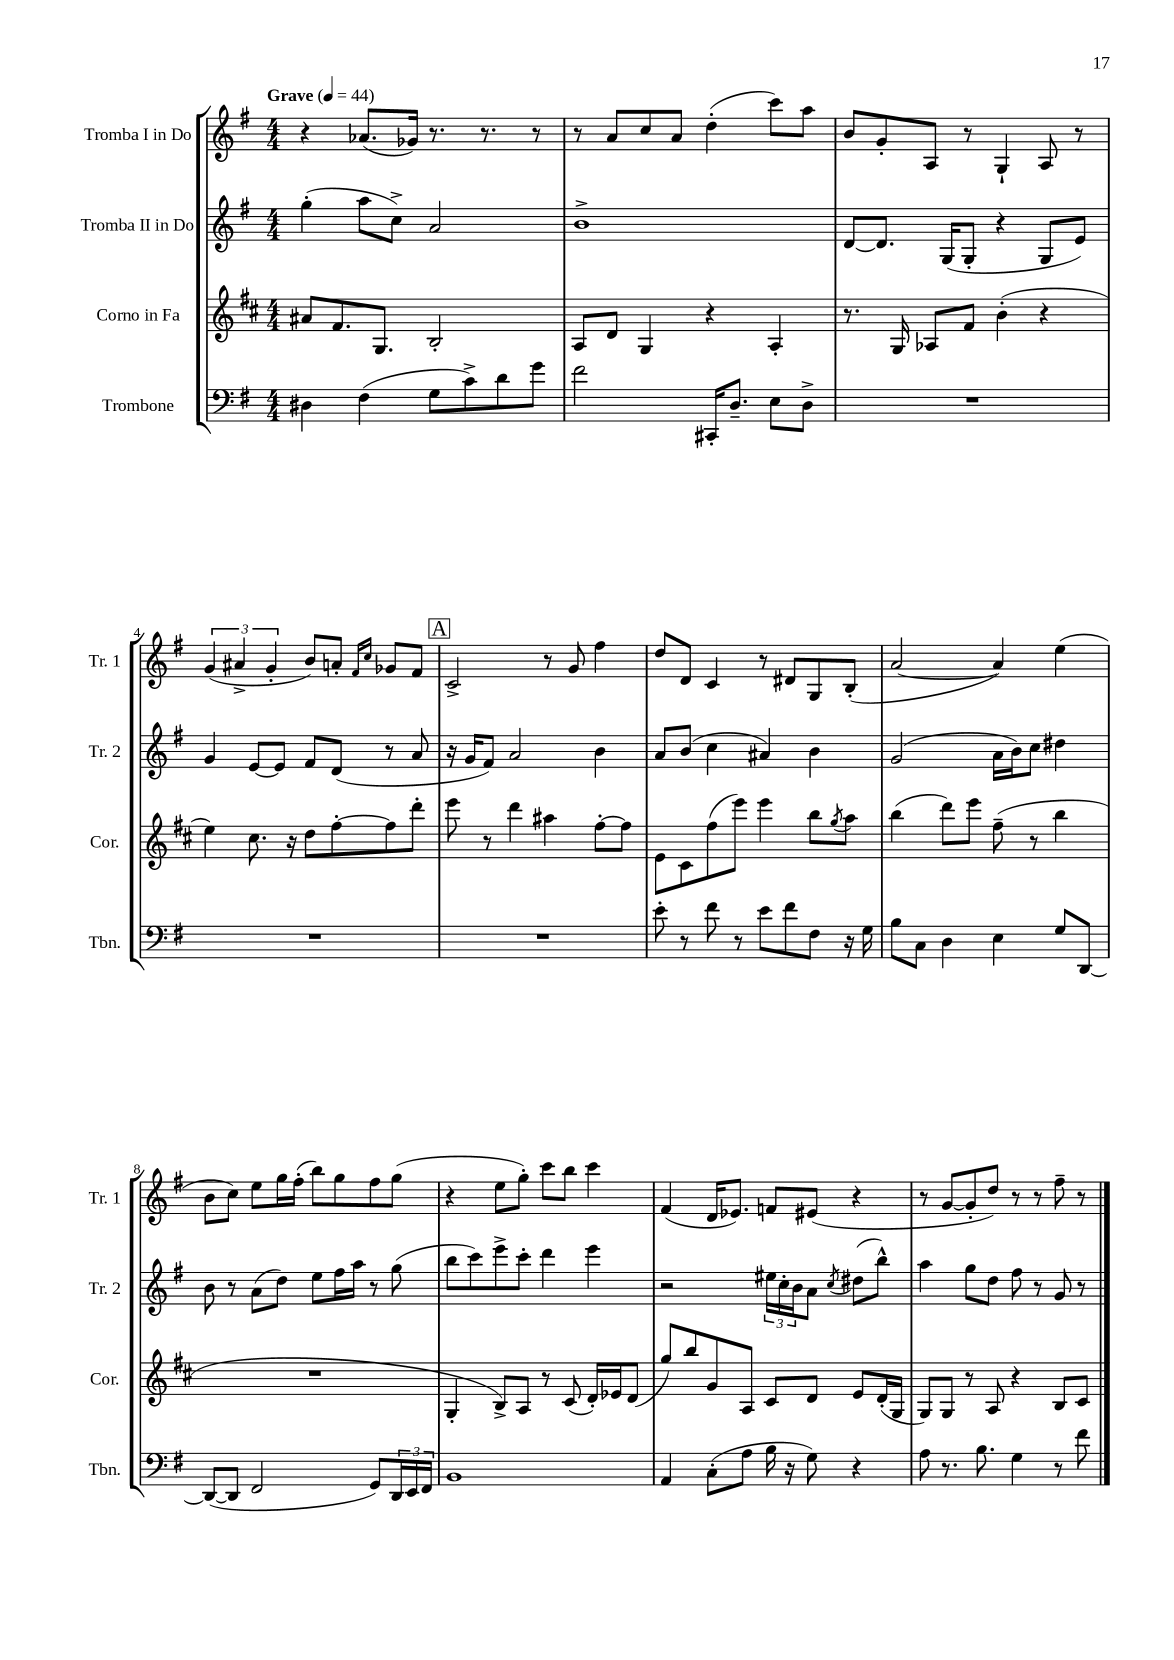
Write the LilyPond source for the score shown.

<<
\new StaffGroup <<
\new Staff = "s0" \with { instrumentName = "Tromba I in Do" shortInstrumentName = "Tr. 1" } {
    \clef treble \key g \major \numericTimeSignature \time 4/4 \tempo "Grave" 4 = 44
    r4 aes'8.( ges'16) r8. r8. r8 |
    r8 a'8 c''8 a'8 d''4-.( c'''8) a''8 |
    b'8 g'8-. a8 r8 g4-! a8 r8 |
    \tuplet 3/2 { g'4( ais'4-> g'4-. } b'8) a'8-. \grace { fis'16 c''16 } ges'8 fis'8 |
    \mark \markup { \box "A" } c'2-> r8 g'8 fis''4 |
    d''8 d'8 c'4 r8 dis'8 g8 b8-.( |
    a'2~ a'4) e''4( |
    b'8 c''8) e''8 g''16 fis''16-.( b''8) g''8 fis''8 g''8( |
    r4 e''8 g''8-.) c'''8 b''8 c'''4 |
    fis'4( d'16 ees'8.) f'8 eis'8( r4 |
    r8 g'8~ g'8-. d''8) r8 r8 fis''8-- r8 \bar "|." |
}
\new Staff = "s1" \with { instrumentName = "Tromba II in Do" shortInstrumentName = "Tr. 2" } {
    \clef treble \key g \major \numericTimeSignature \time 4/4
    g''4-.( a''8 c''8->) a'2 |
    b'1-> |
    d'8~ d'8. g16( g8-. r4 g8 e'8) |
    g'4 e'8~ e'8 fis'8 d'8( r8 a'8 |
    \mark \markup { \box "A" } r16 g'16 fis'8) a'2 b'4 |
    a'8 b'8( c''4 ais'4) b'4 |
    g'2( a'16 b'16) c''8 dis''4 |
    b'8 r8 a'8( d''8) e''8 fis''16 a''16 r8 g''8( |
    b''8 c'''8) e'''8-> c'''8-. d'''4 e'''4 |
    r2 \tuplet 3/2 { eis''16 c''16-. b'16 } a'8 \acciaccatura { c''8 } dis''8( b''8-^) |
    a''4 g''8 d''8 fis''8 r8 g'8 r8 \bar "|." |
}
\new Staff = "s2" \with { instrumentName = "Corno in Fa" shortInstrumentName = "Cor." } {
    \clef treble \key d \major \numericTimeSignature \time 4/4
    ais'8 fis'8. g8. b2-. |
    a8 d'8 g4 r4 a4-. |
    r8. g16 aes8 fis'8 b'4-.( r4 |
    e''4) cis''8. r16 d''8 fis''8~-. fis''8 d'''8-. |
    \mark \markup { \box "A" } e'''8 r8 d'''4 ais''4 fis''8~-. fis''8 |
    e'8 cis'8 fis''8( e'''8) e'''4 b''8 \acciaccatura { g''8 } a''8 |
    b''4( d'''8) e'''8 fis''8--( r8 b''4 |
    R1 |
    g4-. b8->) a8 r8 cis'8( d'16-.) ees'16 d'8( |
    g''8) b''8 g'8 a8 cis'8 d'8 e'8 d'16-.( g16 |
    g8) g8 r8 a8 r4 b8 cis'8 \bar "|." |
}
\new Staff = "s3" \with { instrumentName = "Trombone" shortInstrumentName = "Tbn." } {
    \clef bass \key g \major \numericTimeSignature \time 4/4
    dis4 fis4( g8 c'8->) d'8 g'8 |
    fis'2 cis,16-. d8.-- e8 d8-> |
    R1 |
    R1 |
    \mark \markup { \box "A" } R1 |
    e'8-. r8 fis'8 r8 e'8 fis'8 fis8 r16 g16 |
    b8 c8 d4 e4 g8 d,8~ |
    d,8~( d,8 fis,2 g,8) \tuplet 3/2 { d,16 e,16 fis,16 } |
    b,1 |
    a,4 c8-.( a8 b16 r16 g8) r4 |
    a8 r8. b8. g4 r8 fis'8 \bar "|." |
}
>>
>>
